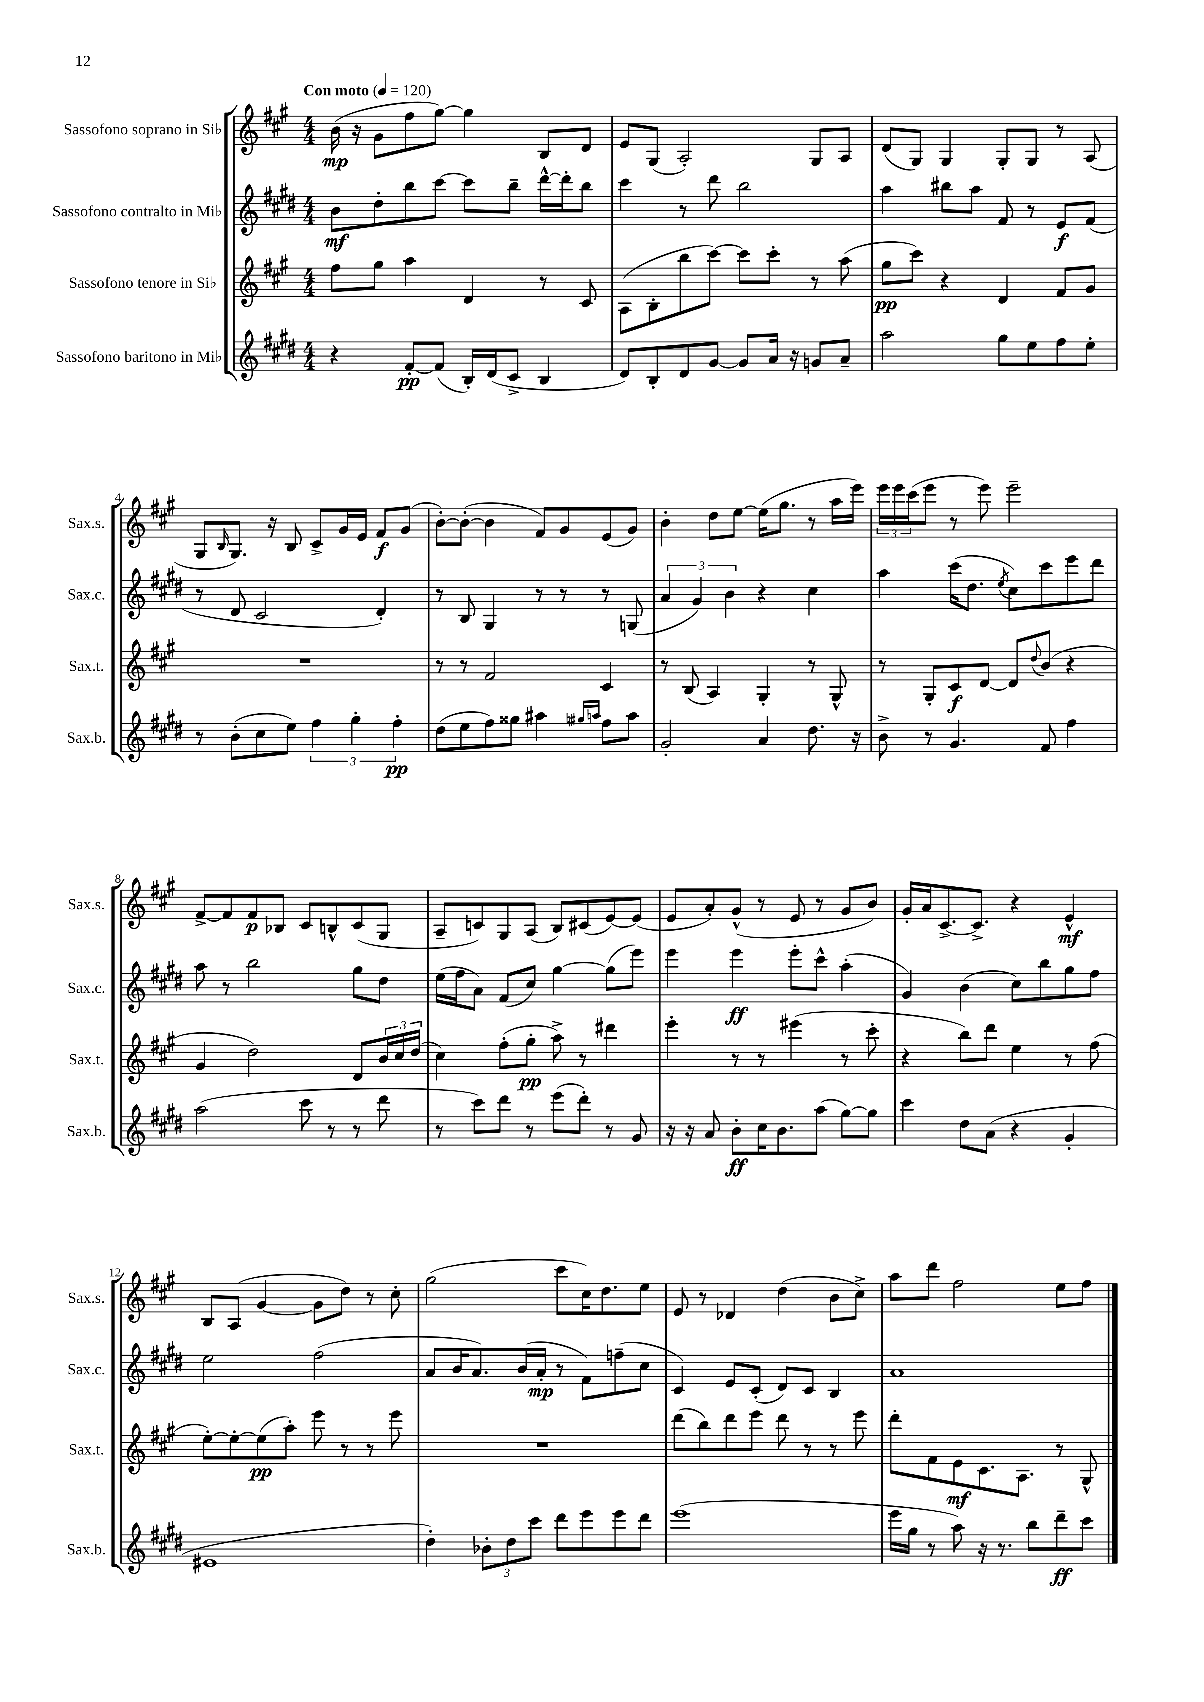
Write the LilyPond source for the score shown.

<<
\new StaffGroup <<
\new Staff = "s0" \with { instrumentName = "Sassofono soprano in Sib" shortInstrumentName = "Sax.s." } {
    \clef treble \key a \major \numericTimeSignature \time 4/4 \tempo "Con moto" 4 = 120
    b'16\mp( r16 gis'8 fis''8 gis''8~) gis''4 b8 d'8 |
    e'8 gis8( a2-.) gis8 a8 |
    d'8( gis8) gis4 gis8-. gis8 r8 a8( |
    gis8 \grace { b16 } gis8.) r16 b8 cis'8-> gis'16 e'16 fis'8\f gis'8( |
    b'8~-.) b'8~-.( b'4 fis'8) gis'8 e'8( gis'8) |
    b'4-. d''8 e''8~ e''16( gis''8. r8 a''16 e'''16) |
    \tuplet 3/2 { e'''16 e'''16 cis'''16( } e'''8 r8 e'''8) e'''2-- |
    fis'8~-> fis'8 fis'8\p bes8 cis'8 b8-^ cis'8( gis8 |
    a8-- c'8) gis8 a8( b8) cis'8( e'8~) e'8( |
    e'8 a'8-.) gis'8-^( r8 e'8 r8 gis'8 b'8) |
    gis'16-. a'16 cis'8.~-> cis'8.-> r4 e'4-^\mf |
    b8 a8( gis'4~ gis'8 d''8) r8 cis''8-. |
    gis''2( cis'''8 cis''16) d''8. e''8 |
    e'8 r8 des'4 d''4( b'8 cis''8->) |
    a''8 d'''8 fis''2 e''8 fis''8 \bar "|." |
}
\new Staff = "s1" \with { instrumentName = "Sassofono contralto in Mib" shortInstrumentName = "Sax.c." } {
    \clef treble \key e \major \numericTimeSignature \time 4/4
    b'8\mf dis''8-. b''8 cis'''8~ cis'''8 b''8-- dis'''16~-^ dis'''16-. b''8 |
    cis'''4 r8 dis'''8 b''2 |
    a''4 bis''8 a''8 fis'8 r8 e'8\f fis'8( |
    r8 dis'8 cis'2 dis'4-.) |
    r8 b8 gis4 r8 r8 r8 g8( |
    \tuplet 3/2 { a'4 gis'4) b'4 } r4 cis''4 |
    a''4 cis'''16( dis''8. \acciaccatura { e''8 } cis''8) cis'''8 e'''8 dis'''8 |
    a''8 r8 b''2 gis''8 dis''8 |
    e''16( fis''16 a'8) fis'8( cis''8) gis''4~ gis''8( e'''8) |
    e'''4 e'''4\ff e'''8-. cis'''8-^ a''4-.( |
    gis'4) b'4( cis''8) b''8 gis''8 fis''8 |
    e''2 fis''2( |
    a'8 b'16 a'8.) b'16( a'16-.\mp r8 fis'8) f''8--( cis''8 |
    cis'4) e'8 cis'8-.( dis'8) cis'8 b4 |
    a'1 \bar "|." |
}
\new Staff = "s2" \with { instrumentName = "Sassofono tenore in Sib" shortInstrumentName = "Sax.t." } {
    \clef treble \key a \major \numericTimeSignature \time 4/4
    fis''8 gis''8 a''4 d'4 r8 cis'8 |
    a8( b8-. b''8 cis'''8~) cis'''8 cis'''8-. r8 a''8( |
    gis''8\pp cis'''8) r4 d'4 fis'8 gis'8 |
    R1 |
    r8 r8 fis'2 cis'4 |
    r8 b8( a4) gis4-. r8 gis8-^ |
    r8 gis8-. cis'8\f d'8~ d'8 \appoggiatura { d''8 } b'8( r4 |
    gis'4 d''2) d'8 \tuplet 3/2 { b'16 cis''16 d''16( } |
    cis''4) fis''8-.( gis''8-.\pp a''8->) r8 dis'''4 |
    e'''4-. r8 r8 eis'''4( r8 cis'''8-. |
    r4 b''8) d'''8 e''4 r8 fis''8( |
    e''8~-.) e''8~-. e''8\pp( a''8-.) e'''8 r8 r8 e'''8 |
    R1 |
    d'''8( b''8) d'''8 e'''8 d'''8 r8 r8 e'''8 |
    d'''8-. fis'8 e'8\mf cis'8. a8. r8 gis8-^ \bar "|." |
}
\new Staff = "s3" \with { instrumentName = "Sassofono baritono in Mib" shortInstrumentName = "Sax.b." } {
    \clef treble \key e \major \numericTimeSignature \time 4/4
    r4 fis'8~-.\pp fis'8( b16-.) dis'16( cis'8-> b4 |
    dis'8) b8-. dis'8 gis'8~ gis'8 a'16 r16 g'8 a'8-- |
    a''2 gis''8 e''8 fis''8 e''8-. |
    r8 b'8-.( cis''8 e''8) \tuplet 3/2 { fis''4 gis''4-. fis''4-.\pp } |
    dis''8( e''8 fis''8) gisis''8 ais''4 \grace { gis''16 a''16 } fis''8 a''8 |
    gis'2-. a'4 dis''8. r16 |
    b'8-> r8 gis'4. fis'8 fis''4 |
    a''2( cis'''8 r8 r8 dis'''8 |
    r8 cis'''8) dis'''8 r8 e'''8( dis'''8-.) r8 gis'8 |
    r16 r16 a'8 b'8-.\ff cis''16 b'8. a''8( gis''8~) gis''8 |
    cis'''4 dis''8 a'8( r4 gis'4-. |
    eis'1 |
    dis''4-.) \tuplet 3/2 { bes'8-. dis''8 cis'''8 } dis'''8 e'''8 e'''8 dis'''8 |
    e'''1( |
    e'''16 gis''16 r8 a''8) r16 r8. b''8 dis'''8--\ff cis'''8 \bar "|." |
}
>>
>>
